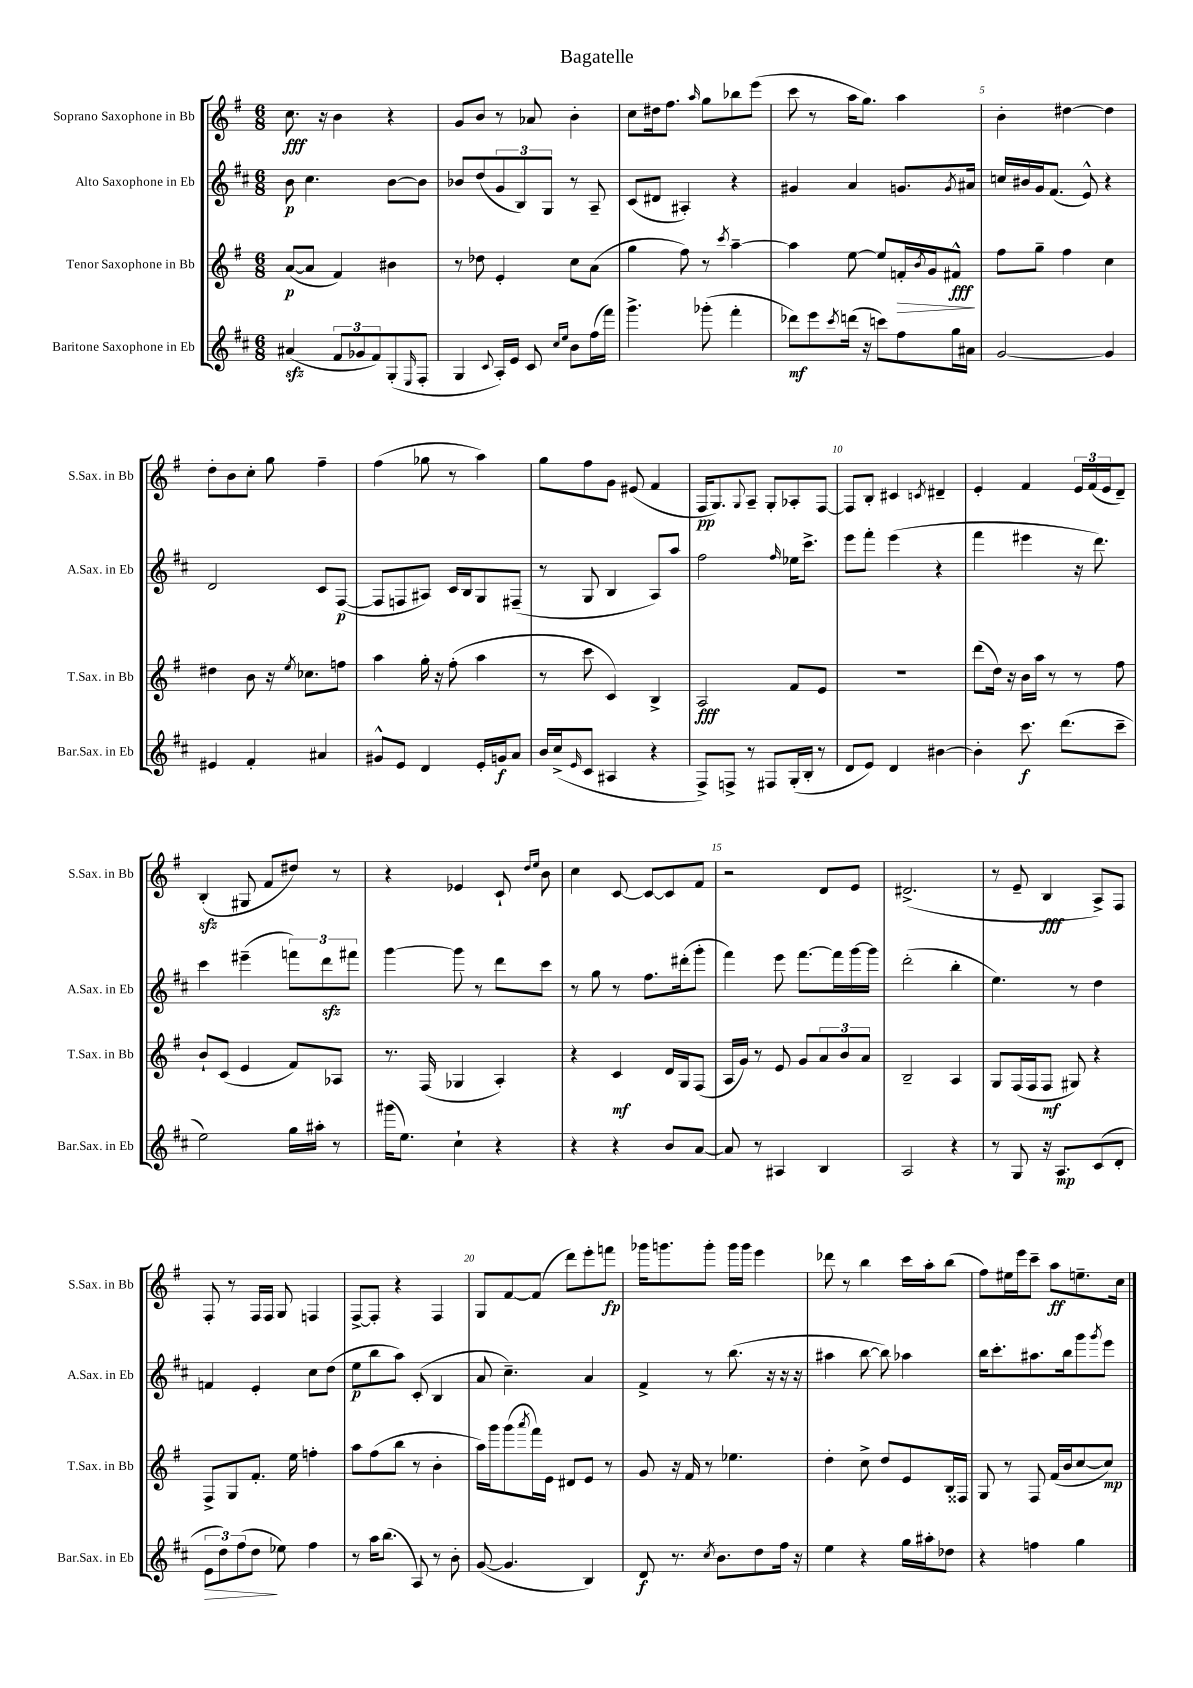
\header { title = "Bagatelle" }
<<
\new StaffGroup <<
\new Staff = "s0" \with { instrumentName = "Soprano Saxophone in Bb" shortInstrumentName = "S.Sax. in Bb" } {
    \clef treble \key g \major \numericTimeSignature \time 6/8
    c''8.\fff r16 b'4 r4 |
    g'8 b'8 r8 aes'8 b'4-. |
    c''8 dis''16 fis''8. \grace { a''16 } g''8 bes''8 e'''8( |
    c'''8 r8 a''16 g''8.) a''4 |
    b'4-. dis''4~ dis''4 |
    d''8-. b'8 c''8-. g''8 fis''4-- |
    fis''4( ges''8 r8 a''4) |
    g''8 fis''8 g'8 eis'8( fis'4 |
    fis16\pp g8.) \appoggiatura { g8 } a8-- g8-. aes8-. fis8~ |
    fis8 b8-. cis'4 \acciaccatura { c'8 } dis'4-- |
    e'4-. fis'4 \tuplet 3/2 { e'16 fis'16( e'16 } d'8--) |
    b4-.\sfz( gis8 fis'8 dis''8) r8 |
    r4 ees'4 c'8-! \grace { d''16 e''16 } b'8 |
    c''4 c'8~ c'8~ c'8 fis'8 |
    r2 d'8 e'8 |
    dis'2.->( |
    r8 e'8-- b4\fff a8->) fis8 |
    fis8-. r8 fis16 fis16 g8 f4 |
    fis8~-> fis8-. r4 fis4 |
    g8 fis'8~ fis'8( d'''8) e'''8-. f'''8\fp |
    ges'''16 g'''8. g'''8-. g'''16 g'''16 e'''4 |
    des'''8 r8 b''4 c'''16 a''16-. b''8( |
    fis''8) eis''16 e'''16 c'''8-- a''8\ff e''8.-- c''16 \bar "|." |
}
\new Staff = "s1" \with { instrumentName = "Alto Saxophone in Eb" shortInstrumentName = "A.Sax. in Eb" } {
    \clef treble \key d \major \numericTimeSignature \time 6/8
    b'8\p cis''4. b'8~ b'8 |
    bes'8 d''8( \tuplet 3/2 { g'8 b8) g8 } r8 a8-- |
    cis'8( dis'8 ais4-.) r4 |
    gis'4 a'4 g'8. \acciaccatura { g'8 } ais'16 |
    c''16 bis'16 g'16 fis'8.( e'8-^) r4 |
    d'2 cis'8 fis8~\p( |
    fis8 f8 ais8) cis'16 b16 g8 fis8--( |
    r8 g8 b4 a8) a''8 |
    fis''2 \grace { fis''16 } ees''16 cis'''8.-> |
    e'''8 fis'''8-. e'''4( r4 |
    fis'''4 eis'''4 r16 d'''8.) |
    cis'''4 eis'''4--( \tuplet 3/2 { f'''8) d'''8\sfz fis'''8 } |
    g'''4~ g'''8 r8 d'''8 cis'''8 |
    r8 g''8 r8 fis''8. dis'''16-.( g'''8-. |
    fis'''4) e'''8 fis'''8.~ fis'''16 g'''16~ g'''16 |
    d'''2-.( b''4-. |
    e''4.) r8 d''4 |
    f'4 e'4-. cis''8 d''8( |
    e''8\p b''8 a''8) cis'8-.( b4 |
    a'8 cis''4.--) a'4 |
    fis'4-> r8 b''8.( r16 r16 r16 |
    ais''4 b''8~ b''8) aes''4 |
    b''16 cis'''8.-. ais''8. b''16 g'''8 \acciaccatura { g'''8 } e'''8 \bar "|." |
}
\new Staff = "s2" \with { instrumentName = "Tenor Saxophone in Bb" shortInstrumentName = "T.Sax. in Bb" } {
    \clef treble \key g \major \numericTimeSignature \time 6/8
    a'8~\p( a'8 fis'4) bis'4 |
    r8 des''8 e'4-. c''8 a'8( |
    g''4 fis''8) r8 \acciaccatura { c'''8 } a''4~-- |
    a''4 e''8~ e''8 f'16-.\> \acciaccatura { b'8 } g'16 fis'8-^\fff\! |
    fis''8 g''8-- fis''4 c''4 |
    dis''4 b'8 r16 \acciaccatura { e''8 } ces''8. f''8 |
    a''4 g''16-. r16 fis''8-.( a''4 |
    r8 c'''8 c'4) b4-> |
    a2\fff fis'8 e'8 |
    R2. |
    d'''8( d''16) r16 b'16 a''16 r8 r8 fis''8 |
    b'8-! c'8( e'4 fis'8) aes8 |
    r8. fis16( ges4 a4-.) |
    r4 c'4\mf d'16 g16 fis8( |
    a16 g'16) r8 e'8 g'8 \tuplet 3/2 { a'8 b'8 a'8 } |
    b2-- a4 |
    g8 fis16( fis16 fis8\mf gis8) r4 |
    fis8-> g8 fis'8.-. e''16 f''4-. |
    a''8 fis''8( b''8 r8 b'4-. |
    a''16) g'''16 g'''8( \acciaccatura { a'''8 } fis'''16) e'16 dis'8 e'8 r8 |
    g'8 r16 fis'16 r8 ees''4. |
    d''4-. c''8-> d''8 e'8 b16 fisis16 |
    g8 r8 fis8 fis'16( b'16 c''8~ c''8\mp) \bar "|." |
}
\new Staff = "s3" \with { instrumentName = "Baritone Saxophone in Eb" shortInstrumentName = "Bar.Sax. in Eb" } {
    \clef treble \key d \major \numericTimeSignature \time 6/8
    ais'4\sfz( \tuplet 3/2 { fis'8 ges'8 fis'8) } g8-.( \grace { e16 } fis8-. |
    g4 \appoggiatura { cis'8 } a16-.) e'16 cis'8 \grace { cis''16 e''16 } b'8 fis''16( fis'''16) |
    g'''4.-> ges'''8-.( fis'''4-. |
    des'''8\mf) e'''8 \acciaccatura { cis'''8 } d'''16( r16 c'''8) fis''8 g''16 ais'16 |
    g'2~ g'4 |
    eis'4 fis'4-. ais'4 |
    gis'8-^ e'8 d'4 e'16-. g'16\f a'8 |
    b'16 cis''16->( \grace { e'16 } cis'8 ais4 r4 |
    fis8->) f8-> r8 fis8 g16-.( b16-. r8 |
    d'8 e'8) d'4 bis'4~ |
    bis'4-. cis'''8.\f d'''8.( cis'''8-- |
    e''2) g''16 ais''16-. r8 |
    gis'''16( e''8.) cis''4-! r4 |
    r4 r4 b'8 a'8~ |
    a'8 r8 ais4 b4 |
    a2 r4 |
    r8 g8 r16 a8.\mp cis'8( d'8-. |
    \tuplet 3/2 { e'8\> d''8) fis''8( } d''8\! ees''8) fis''4 |
    r8 a''16 b''8.( a8) r8 b'8-. |
    g'8~( g'4. b4) |
    d'8\f r8. \acciaccatura { cis''8 } b'8. d''8 fis''16 r16 |
    e''4 r4 g''16 ais''16-. des''8 |
    r4 f''4 g''4 \bar "|." |
}
>>
>>
\layout { \context { \Score \override BarNumber.break-visibility = ##(#f #t #t) barNumberVisibility = #(every-nth-bar-number-visible 5) } }
